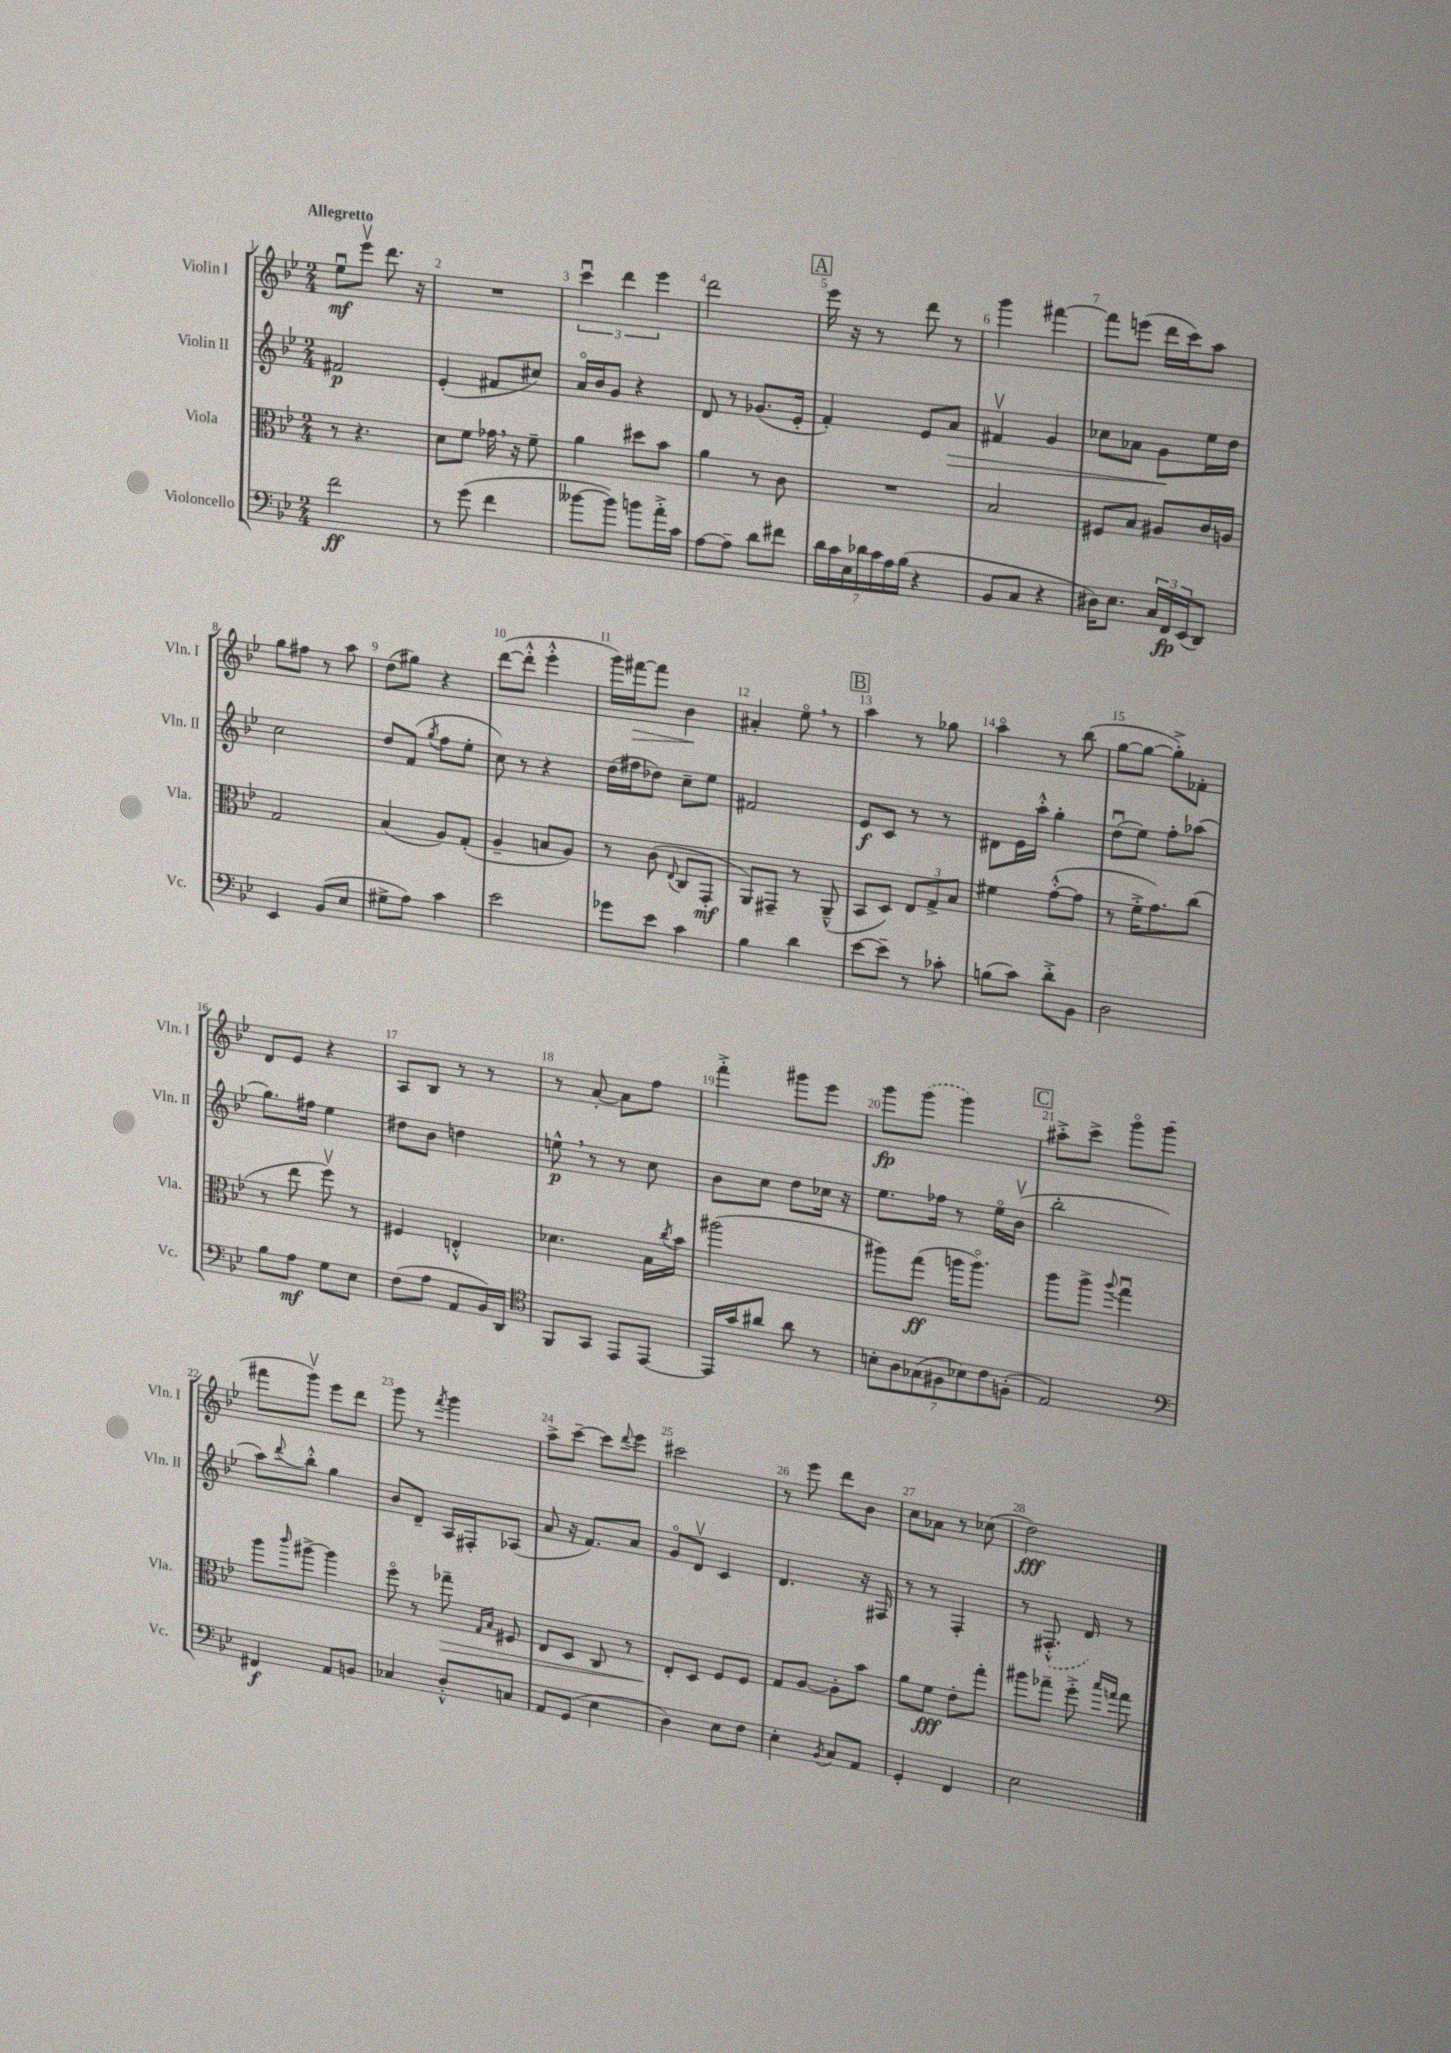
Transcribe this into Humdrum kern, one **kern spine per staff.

**kern	**kern	**kern	**kern
*staff4	*staff3	*staff2	*staff1
*clefF4	*clefC3	*clefG2	*clefG2
*k[b-e-]	*k[b-e-]	*k[b-e-]	*k[b-e-]
*M2/4	*M2/4	*M2/4	*M2/4
2f\	8r	2f#/	8ee-u\L
.	4.r	.	8eee-v\J
.	.	.	8.ddd\
.	.	.	16r
=	=	=	=
8r	8d\L	(4e-'/	2r
(8g\	8f\J	.	.
4f\	16g-\	8f#/L	.
.	16r	.	.
.	8f~\	8cc#/J)	.
=	=	=	=
[8b--\L	4a\	16ao/LL	6cccu\
.	.	16b-/J	.
8b--\]J)	.	8g/J	.
.	.	.	6ddd\
8b\L	8dd#\L	4r	.
.	.	.	6eee-\
16a'^\L	8b-\J	.	.
16c\JJ	.	.	.
=	=	=	=
[8A\L	4a\	8d/	2ddd\
8A~\]J	.	8r	.
8d\L	8r	(8.g-/L	.
8f#\J	8c\	.	.
.	.	16e-'/Jk	.
=	=	=	=
28d\LL	2r	4f'/)	16eee-\
28c\	.	.	.
.	.	.	16r
28E-\	.	.	.
28d-\	.	.	.
.	.	.	8r
28c\	.	.	.
28A\	.	.	.
(28B-\JJ	.	.	.
4r	.	8e-/L	8ddd\
.	.	8a/J	8r
=	=	=	=
8BB-/L	2B-/	4f#v/	4ggg\
8C/J	.	.	.
4r	.	4g/	[4fff#\
=	=	=	=
16D#\LK)	8F#/L	8cc-\L	8fff#\]L
8.E-\J	.	.	.
.	8B-/J	8a-\J	(8eee\J
24C/LL	8A#/L	8g\L	16ddd\LL
24FF/	.	.	.
.	.	.	16ccc\J)
(24EE-/J	.	.	.
8DD/J)	16c/L	16ee-\L	8aa\J
.	16A/JJ	16dd\JJ	.
=	=	=	=
4EE-/	2G/	2cc\	8gg\L
.	.	.	8ff#\J
(8BB-/L	.	.	8r
8E-/J	.	.	8aa\
=	=	=	=
8G#^\L	(4B-/	8dd/L	(8dd\L
8A\J)	.	(8f/J	8gg#\J)
.	.	8qgg/	.
4c\	8A/L)	8ff\L	4r
.	(8G'/J	8ee-'\J	.
=	=	=	=
2e-\	4A~/	8cc\)	([8ddd\L
.	.	8r	8ddd'^^\]J
.	8B/L	4r	4eee-'^^\
.	8A/J)	.	.
=	=	=	=
8g-\L	8r	(16dd\LL	16ggg\LL)
.	.	16ff#\J	[16fff#\J
8e-\J	(8c\	8dd-\J)	8fff#\]J
.	8qqE-/	.	.
4c\	8C/L	8cc~\L	4b-\
.	8GG'/J	8ee-\J	.
=	=	=	=
4B-\	8AA/L)	2f#/	4a#'/
.	8GG#~/J	.	.
4d\	8r	.	8ee-o\
.	(8AA~^^/	.	8r
=	=	=	=
[8e-\L	8BB-/L	8e-/L	4aa\
8e-~\]J	8D/J)	8c/J	.
8r	12E-/L	8r	8r
.	12G^/	.	.
8c-'\	.	8r	8gg-\
.	12B-/J	.	.
=	=	=	=
(8B\L	4f#\	8d#\L	4aao\
8c\J)	.	16e-\L	.
.	.	16aa'^^\JJ	.
8d'^\L	([8g'^^\L	4gg'\	8r
8BB-\J	8g\]J	.	(8bb-\
=	=	=	=
2D\	8r	(8ddu\L	[8gg\L
.	16f'^\LK	8ee-\J)	8gg\_J
.	8.g\)	.	.
.	.	8ff'\L	8gg'^\]L)
.	(8cc\J	(8aa-\J	8f-'\J
=	=	=	=
8B-\L	8r	8.gg\L)	8d/L
8A\J	8ee-\	.	8e-/J
.	.	16ff#\Jk	.
8G\L	8ffv\)	4ee-\	4r
8E-\J	8r	.	.
=	=	=	=
(8F\L	4F#/	8dd#\L	8A/L
8A\J	.	8b-\J	8B-/J
8AA/L	4E'^^/	4dd\	8r
16BB-/L)	.	.	8r
16DD/JJ	.	.	.
=	=	=	=
*clefC4	*	*	*
8FF/L	4.d-\	8ee^^\	8r
8GG/J	.	8r	[8a'/
8EE-/L	.	8r	8a\]L
[8EE-/J	16B-\LL	8cc\	8ff\J
.	8qcc/	.	.
.	16b-\JJ	.	.
=	=	=	=
16EE-/]LL	(2aa#\	8b-\L	4fff'^\
16g/J	.	.	.
8a#/J	.	8cc\J	.
8a#\	.	8dd\L	8ggg#\L
8r	.	16cc-\Jk	8eee-\J
.	.	16r	.
=	=	=	=
14B'\L	8aa#\L)	8.ee-\L	8ggg\L
14A\	.	.	.
.	(8gg\J	.	(8ggg\J
(14G-\	.	.	.
.	.	16ff-\Jk	.
14F#\	.	.	.
.	16aa\LK	8r	4ggg\)
14B-\)	.	.	.
.	8.aao\J)	.	.
14c\	.	.	.
.	.	16ee-o\LL	.
(14F'\J	.	.	.
.	.	(16b-v\JJ	.
=	=	=	=
2E-/)	8aa\L	2bb-'\	8aa#'^\L
.	8aa^\J	.	8ccc^\J
.	8qqaa/	.	.
.	4ggu\	.	8gggo\L
.	.	.	(8ggg\J
=	=	=	=
*clefF4	*	*	*
4FF#/	8aa\L	8aa\L)	8fff#\L
.	16qqccc/	8qqddd/	.
.	[8aa#^\J	8bb-'^^\J	8gggv\J)
8AA/L	4aa#\]	4gg\	8eee-\L
8BB/J	.	.	8ddd\J
=	=	=	=
4C-/	8ffo\	8b-/L	8ggg\
.	8r	8d~/J	8r
.	.	.	8qfff/
8D'^^/L	8gg-~\	16A/LL	4ggg\
.	.	16F#'/J	.
.	16qqG/LL	.	.
.	16qqB-/JJ	.	.
8C/J	8F#/	(8A-/J	.
=	=	=	=
8AA/L	8E-/L	8a/	8aa^\L
(8GG/J	8D/J	16r	[8ccc~\J
.	.	8.f/L)	.
4E-\	8C/	.	8ccc\]L
.	.	.	8qqddd/
.	8r	8a/J	8eee-\J
=	=	=	=
4D\)	8E-'/L	8go/L	2ccc#\
.	8D/J	8dv/J	.
8E-\L	8F/L	4c/	.
8F\J	8F/J	.	.
=	=	=	=
4E-'\	8G/L	4.d/	8r
.	[8A/J	.	8eee-\
8qBB-/	.	.	.
8C/L	8A'\]L	.	8ddd\L
8AA/J	8b-\J	16r	8b-\J
.	.	16F#/	.
=	=	=	=
4GG'/	8a\L	8r	8cc\L
.	8f\J	8r	8a-\J
4FF/	8e-'\L	4F'/	8r
.	8gg'\J	.	(8cc-\
=	=	=	=
2E-\	8aa#\L	8r	2dd\)
.	8gg-~\J	(8.F#'^^/	.
.	8ff'^\	.	.
.	.	16d/)	.
.	16qqbb-/LL	.	.
.	16qqgg/JJ	.	.
.	8gg\	8r	.
==	==	==	==
*-	*-	*-	*-
